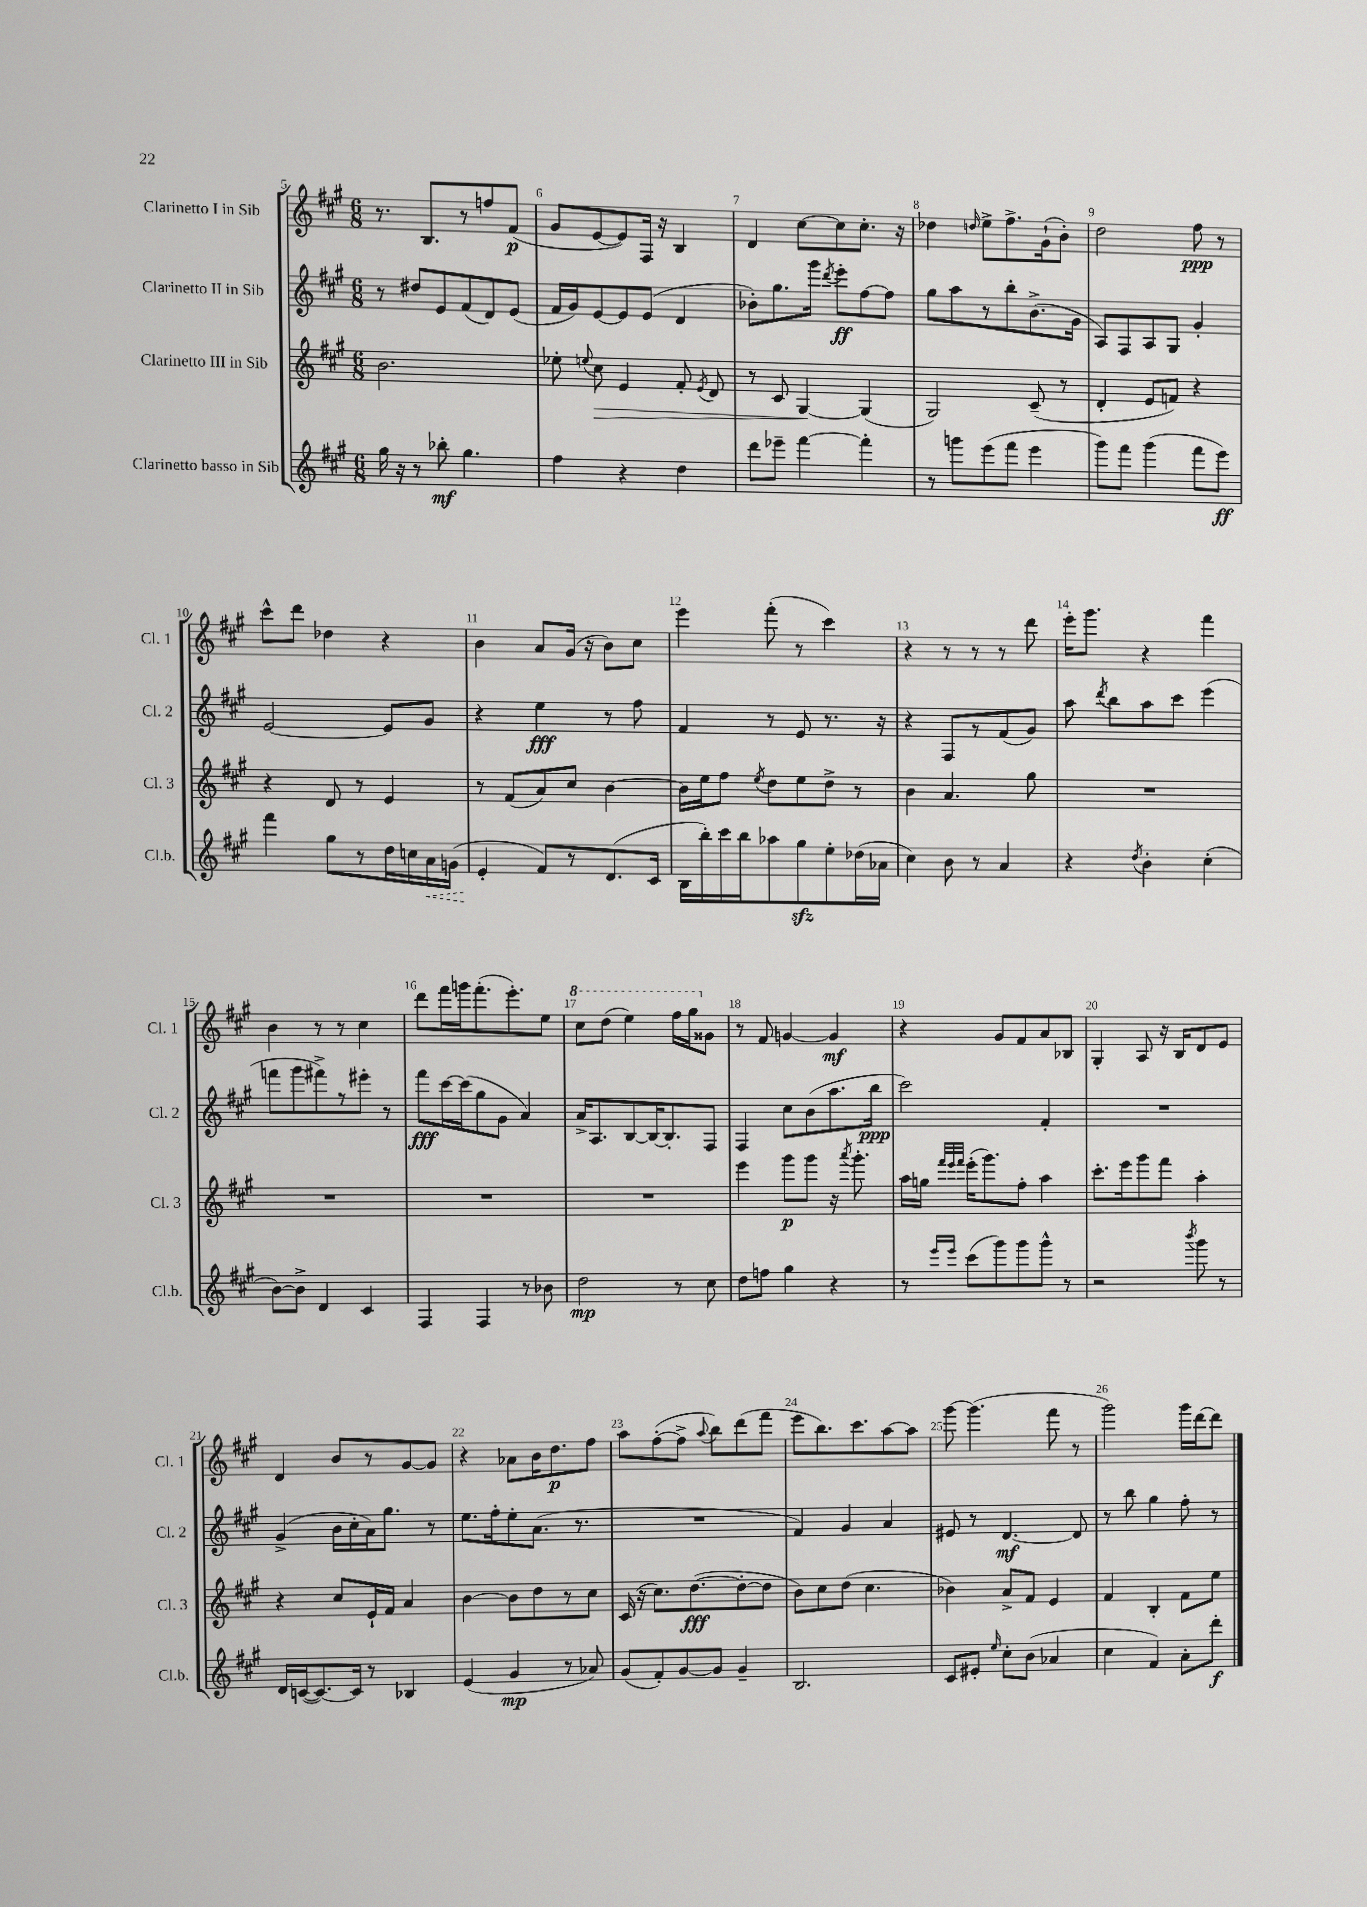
<<
\new StaffGroup <<
\new Staff = "s0" \with { instrumentName = "Clarinetto I in Sib" shortInstrumentName = "Cl. 1" } {
    \clef treble \key a \major \numericTimeSignature \time 6/8
    \autoBeamOff r8. b8.[ r8 f''8 fis'8]\p( |
    gis'8[ e'8~ e'8) fis16] r16 b4 |
    d'4 cis''8[~ cis''8 cis''8.]-. r16 |
    des''4 \grace { d''16 } e''8[-> fis''8.-> gis'16-!( b'8]-.) |
    d''2 fis''8\ppp r8 |
    cis'''8[-^ d'''8] des''4 r4 |
    b'4 a'8[ gis'16]( r16 b'8[) cis''8] |
    e'''4 fis'''8-.( r8 cis'''4) |
    r4 r8 r8 r8 d'''8 |
    e'''16[-. gis'''8.] r4 fis'''4 |
    b'4 r8 r8 cis''4 |
    d'''8[ fis'''16 g'''16 fis'''8.-.( e'''8.-.) e''8] |
    \ottava #1 cis'''8[ d'''8]( e'''4) fis'''16[ gis'''16 \ottava #0 gisis'8] |
    r8 fis'8 g'4~ g'4\mf |
    r4 gis'8[ fis'8 a'8 bes8] |
    gis4-. a8 r16 b16[ d'8 e'8] |
    d'4 b'8[ r8 gis'8~ gis'8] |
    r4 aes'8[ b'16 d''8.\p fis''8] |
    a''8[ fis''8~-.( fis''8]-> \appoggiatura { a''8 } b''8[) d'''8( fis'''8] |
    e'''8[ b''8.) cis'''8. a''8~ a''8] |
    gis'''8~ gis'''4.( fis'''8 r8 |
    gis'''2) gis'''16[ d'''16~ d'''8] \bar "|." |
}
\new Staff = "s1" \with { instrumentName = "Clarinetto II in Sib" shortInstrumentName = "Cl. 2" } {
    \clef treble \key a \major \numericTimeSignature \time 6/8
    \autoBeamOff r8 dis''8[ e'8 fis'8( d'8) e'8]( |
    fis'16[ gis'16) e'8~ e'8 e'8]( d'4 |
    bes'8[-.) gis''8. gis'''16] \acciaccatura { d'''8 } e'''8[-.\ff fis''8~ fis''8] |
    gis''8[ a''8 r8 b''8-. b'8.->( gis'16] |
    a8[) fis8 a8 gis8] gis'4-. |
    e'2~ e'8[ gis'8] |
    r4 e''4\fff r8 fis''8 |
    fis'4 r8 e'8 r8. r16 |
    r4 fis8[ r8 fis'8( gis'8]) |
    a''8 \acciaccatura { d'''8 } b''8[ a''8 cis'''8] e'''4( |
    f'''8[ gis'''8 fis'''8->) r8 eis'''8]-. r8 |
    fis'''8[\fff cis'''16~ cis'''16( gis''8 gis'8] a'4) |
    a'16[-> a8. b8~ b16~ b8.-. fis8] |
    fis4 cis''8[ b'8( a''8. b''16]\ppp |
    cis'''2) fis'4-. |
    R2. |
    gis'4->( b'16[ cis''16-. a'16) gis''8.] r8 |
    e''8.[ fis''16-. e''8-. a'8.]( r8. |
    R2. |
    fis'4) gis'4 a'4 |
    eis'8 r8 d'4.~\mf d'8 |
    r8 b''8 gis''4 fis''8-. r8 \bar "|." |
}
\new Staff = "s2" \with { instrumentName = "Clarinetto III in Sib" shortInstrumentName = "Cl. 3" } {
    \clef treble \key a \major \numericTimeSignature \time 6/8
    \autoBeamOff b'2. |
    ees''8-. \appoggiatura { e''8 } cis''8\> e'4 fis'8-. \acciaccatura { e'8 } d'8 |
    r8 cis'8 gis4~\! gis4( |
    gis2) cis'8--( r8 |
    d'4-. e'8[ f'8]) r4 |
    r4 d'8 r8 e'4 |
    r8 fis'8[( a'8) cis''8] b'4~ |
    b'16[ e''16 fis''8] \acciaccatura { e''8 } d''8[ e''8 d''8]-> r8 |
    b'4 a'4. gis''8 |
    R2. |
    R2. |
    R2. |
    R2. |
    e'''4 gis'''8[\p gis'''8] r16 \acciaccatura { a'''8 } gis'''8.-. |
    a''16[ g''16] \grace { fis'''32[ e'''32 fis'''32] } e'''16[-.( gis'''8.) fis''8]-. a''4 |
    cis'''8.[-. e'''16 gis'''8 fis'''8] a''4-. |
    r4 cis''8[ e'16-! fis'16] a'4 |
    b'4~ b'8[ d''8 r8 cis''8] |
    cis'16( r16 cis''8.[) d''8.~\fff( d''8~-. d''8] |
    b'8[) cis''8 d''8]( cis''4. |
    bes'4) a'8[-> fis'8] e'4 |
    fis'4 b4-. fis'8[ e''8] \bar "|." |
}
\new Staff = "s3" \with { instrumentName = "Clarinetto basso in Sib" shortInstrumentName = "Cl.b." } {
    \clef treble \key a \major \numericTimeSignature \time 6/8
    \autoBeamOff gis''16 r16 r8 bes''8-.\mf gis''4. |
    fis''4 r4 d''4 |
    d'''8[ ees'''8]-- fis'''4~ fis'''4-. |
    r8 g'''8[ e'''8( fis'''8] e'''4 |
    gis'''8[) fis'''8] gis'''4( fis'''8[ e'''8]\ff) |
    fis'''4 gis''8[ r8 d''16 c''16 \once \override Hairpin.style = #'dashed-line a'16\< g'16]( |
    e'4-.\! fis'8[) r8 d'8.( cis'16] |
    b16[ b''16-.) cis'''16 b''16 aes''8 gis''8\sfz e''8-. des''16( aes'16] |
    cis''4) b'8 r8 a'4 |
    r4 \acciaccatura { d''8 } b'4-. cis''4-.( |
    b'8[~) b'8]-> d'4 cis'4 |
    fis4 fis4 r8 bes'8 |
    d''2\mp r8 cis''8 |
    d''8[ f''8] gis''4 r4 |
    r8 \grace { e'''16[ e'''16] } cis'''8[( gis'''8) gis'''8 gis'''8]-^ r8 |
    r2 \acciaccatura { b'''8 } gis'''8 r8 |
    d'16[ c'16~( c'8.~) c'16] r8 bes4 |
    e'4( gis'4\mp r8 aes'8) |
    gis'8[( fis'8-.) gis'8~ gis'8] gis'4-- |
    b2. |
    cis'8[ eis'8]-. \grace { e''16 } cis''8[-. b'8]( aes'4 |
    cis''4 fis'4) a'8[-. d'''8]-.\f \bar "|." |
}
>>
>>
\layout { \context { \Score currentBarNumber = #5 \override BarNumber.break-visibility = ##(#f #t #t) barNumberVisibility = #all-bar-numbers-visible } }
